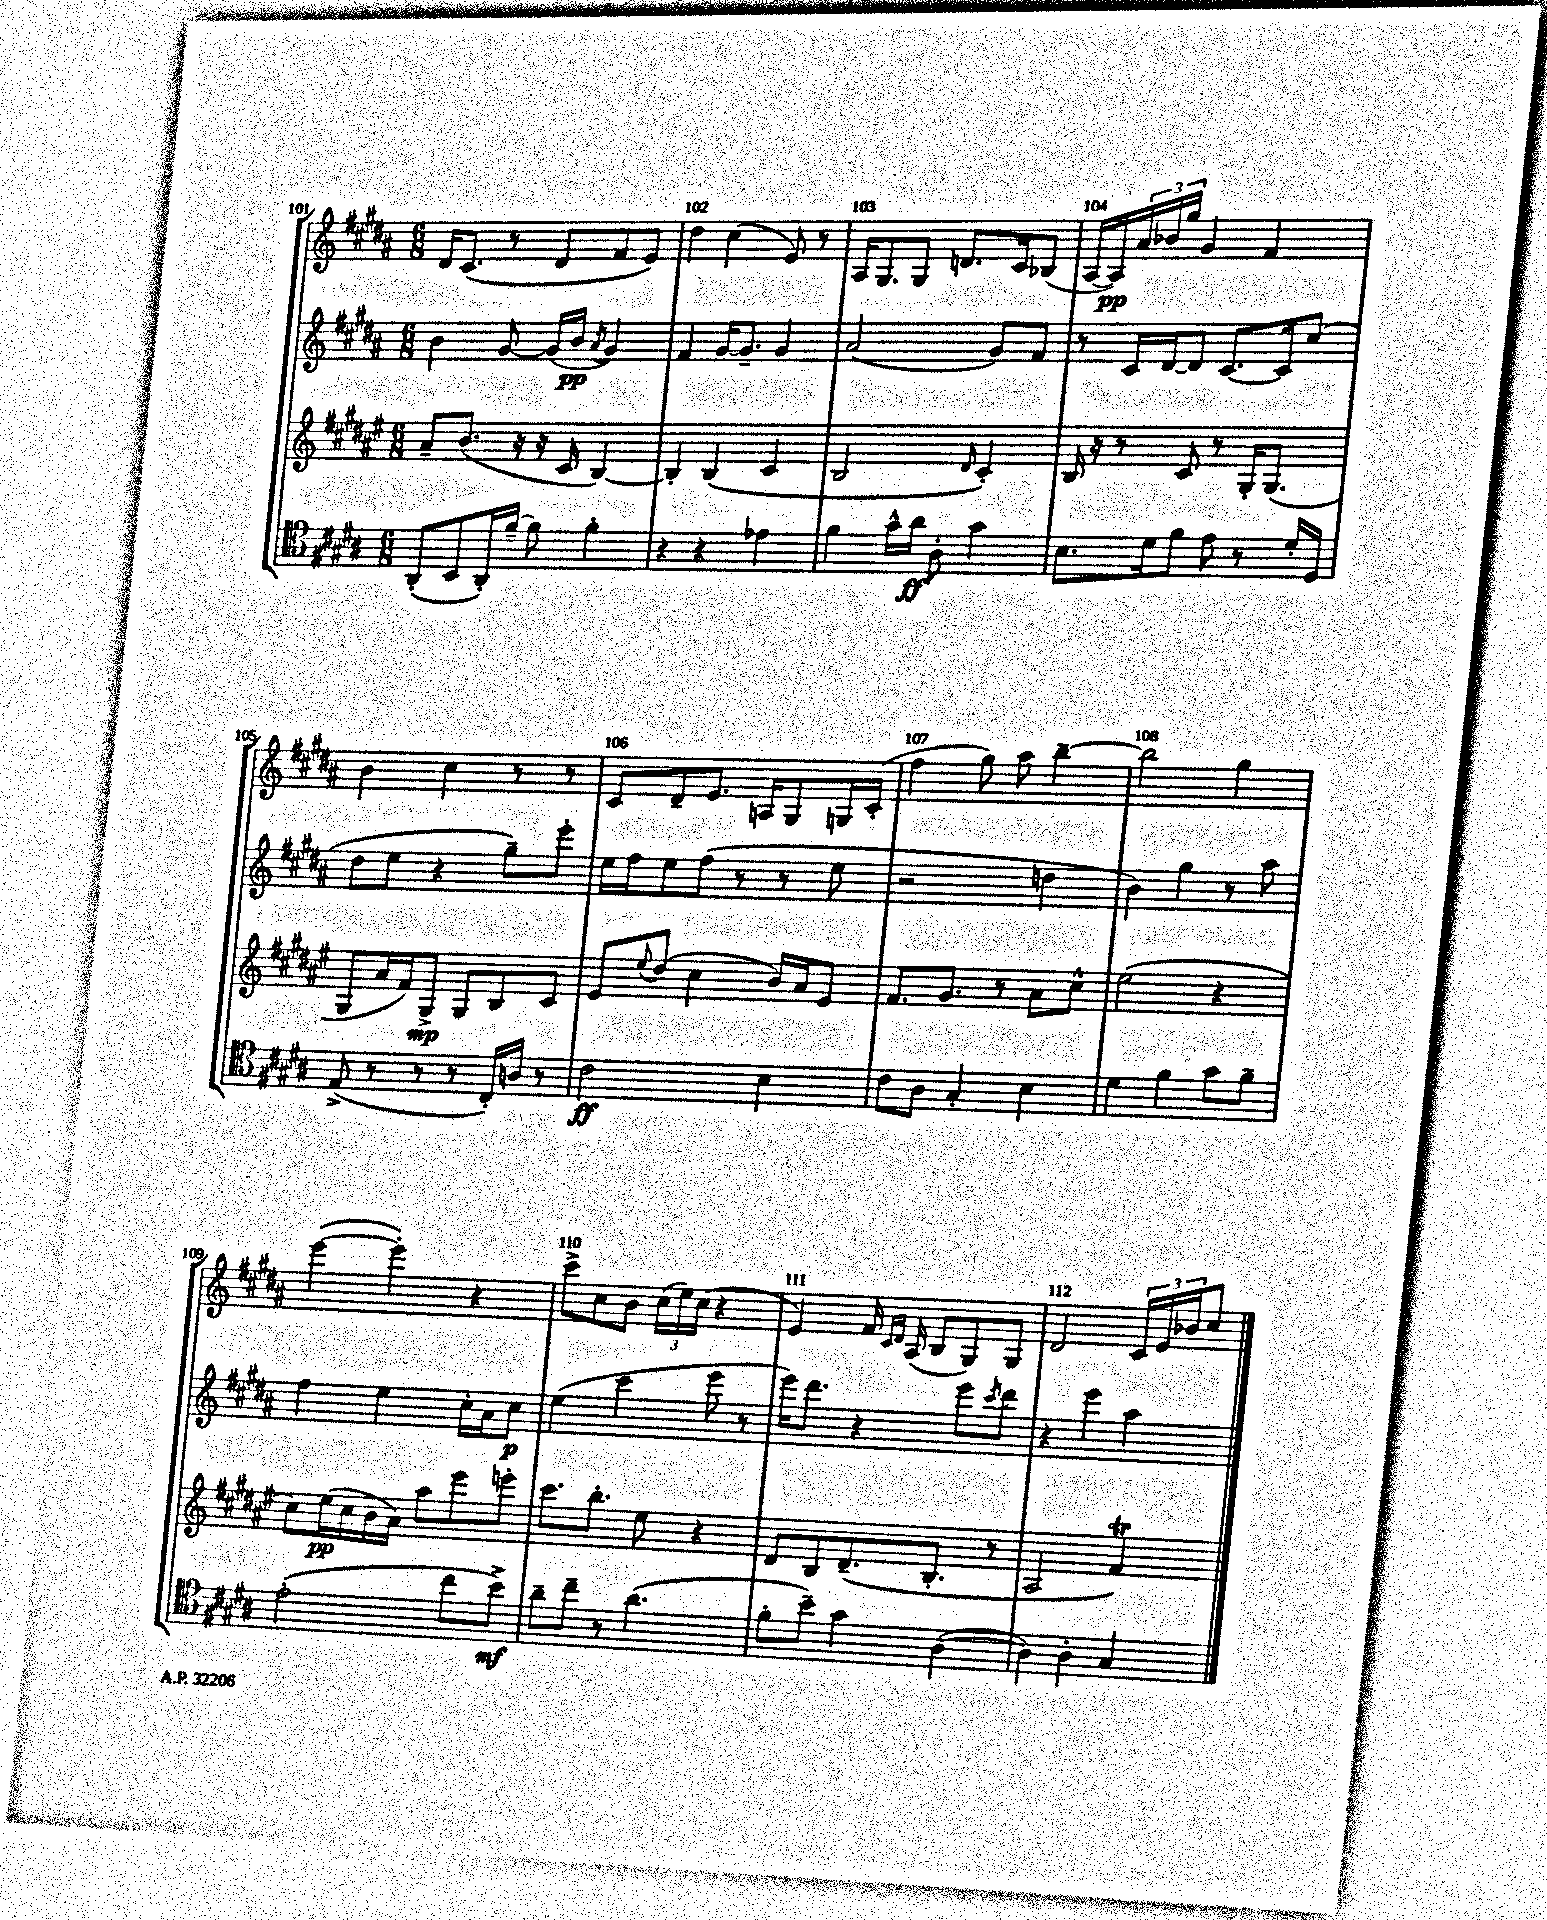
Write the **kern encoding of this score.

**kern	**kern	**kern	**kern
*staff4	*staff3	*staff2	*staff1
*clefC4	*clefG2	*clefG2	*clefG2
*k[f#c#g#d#a#]	*k[f#c#g#d#a#e#]	*k[f#c#g#d#a#]	*k[f#c#g#d#a#]
*M6/8	*M6/8	*M6/8	*M6/8
(8AA#'/L	8a#~/L	4b\	16d#/LK
.	.	.	(8.c#/J
8BB/	(8.b/J	.	.
16AA#'/L)	.	[8g#/	8r
[16f#~/JJ	16r	.	.
8f#\]	16r	(16g#/]LL	8d#/L
.	16c#/	16b/JJ	.
.	.	8qa#/	.
4f#'\	[4B/)	4g#/)	8f#/
.	.	.	8e/J)
=	=	=	=
4r	4B'/]	4f#/	4dd#\
4r	(4B/	[16g#/LK	(4cc#\
.	.	8.g#~/]J	.
4e-\	4c#/	4g#/	8e/)
.	.	.	8r
=	=	=	=
4f#\	2B/	(2a#/	16A#/LK
.	.	.	8.G#/
16g#^^\LL	.	.	8G#/J
16a#\JJ	.	.	.
8A#'\	.	.	8.d/L
.	16qqd#/	.	.
4g#\	4c#'/)	8g#/L)	.
.	.	.	16c#/k
.	.	8f#/J	(8B-/J
=	=	=	=
8.B\L	16B/	8r	[16A#/LL
.	16r	.	16A#/])
.	8r	16c#/LL	24a#/
.	.	.	24b-/
16d#\k	.	[16d#/J	.
.	.	.	24gg#/JJ
8f#\J	8c#/	8d#/]J	4g#/
8e\	8r	[8.c#/L	.
8r	16G#'/LK	.	4f#/
.	(8.G#/J	16c#/]k	.
16d#'/LL	.	(8cc#/J	.
16D#/JJ	.	.	.
=	=	=	=
(8E^/	8G#/L	8dd#\L	4b\
8r	16a#/L	8ee\J	.
.	16f#/J)	.	.
8r	8G#^/J	4r	4cc#\
8r	8G#/L	.	.
16C#'/LL)	8B/	8gg#~\L)	8r
16A/JJ	.	.	.
8r	8c#/J	8eee'\J	8r
=	=	=	=
2c#\	8e#/L	16ee\LL	8c#/L
.	.	16ff#\J	.
.	8qqee#/	.	.
.	(8dd#/J	8ee\	8d#~/
.	4cc#\	(8ff#\J	8.e/J
.	.	8r	.
.	.	.	16A/LK
4B\	16b/LL)	8r	8G#/
.	16a#/J	.	.
.	8e#/J	8ee\	16G/L
.	.	.	(16c#'/JJ
=	=	=	=
8c#\L	8.f#/L	2r	4ff#\
8A#\J	.	.	.
.	8.g#/J	.	.
4G#'/	.	.	8gg#\)
.	8r	.	8aa#\
4B\	8a#\L	4dd\	[4bb~\
.	8cc#^^\J	.	.
=	=	=	=
4d#\	(2ee#\	4b\)	2bb\]
4f#\	.	4gg#\	.
8g#\L	4r	8r	4gg#\
8f#~\J	.	8aa#\	.
=	=	=	=
(2e'\	8cc#\L)	4ff#\	([4eee\
.	(16ee#\L	.	.
.	16cc#\	.	.
.	16b\	4ee\	4eee'\])
.	16a#\JJ)	.	.
.	8aa#\L	.	.
8cc#\L	8eee#\	16cc#'\LL	4r
.	.	16a#\J	.
8b^\J)	8eee'\J	8cc#\J	.
=	=	=	=
8a#~\L	8.ccc#\L	(4ee\	8ccc#^\L
8cc#~\J	.	.	8cc#\
.	8.bb'\J	.	.
8r	.	4ccc#\	8b\J
(4.a#\	8ee#\	.	(24cc#\LL
.	.	.	24ee\)
.	.	.	(24cc#\JJ
.	4r	8eee\	4r
.	.	8r	.
=	=	=	=
8f#'\L	8d#/L	16eee\LK)	4e/)
.	.	8.ddd#\J	.
8b~\J)	8B/	.	.
4g#\	(8.d#~/	4r	16f#/
.	.	.	16qqc#/LL
.	.	.	16qqd#/JJ
.	.	.	(16A#/
.	.	.	8B/L
.	8.B'/J	.	.
([4A#\	.	8eee\L	8G#/)
.	.	8qccc#/	.
.	8r	8ddd#\J	8G#/J
=	=	=	=
4A#\])	2A#/	4r	2d#/
4A#'\	.	4eee\	.
4G#/	4f#/)	4aa#\	24c#/LL
.	.	.	24e/
.	.	.	24b-/J
.	.	.	8cc#/J
==	==	==	==
*-	*-	*-	*-
